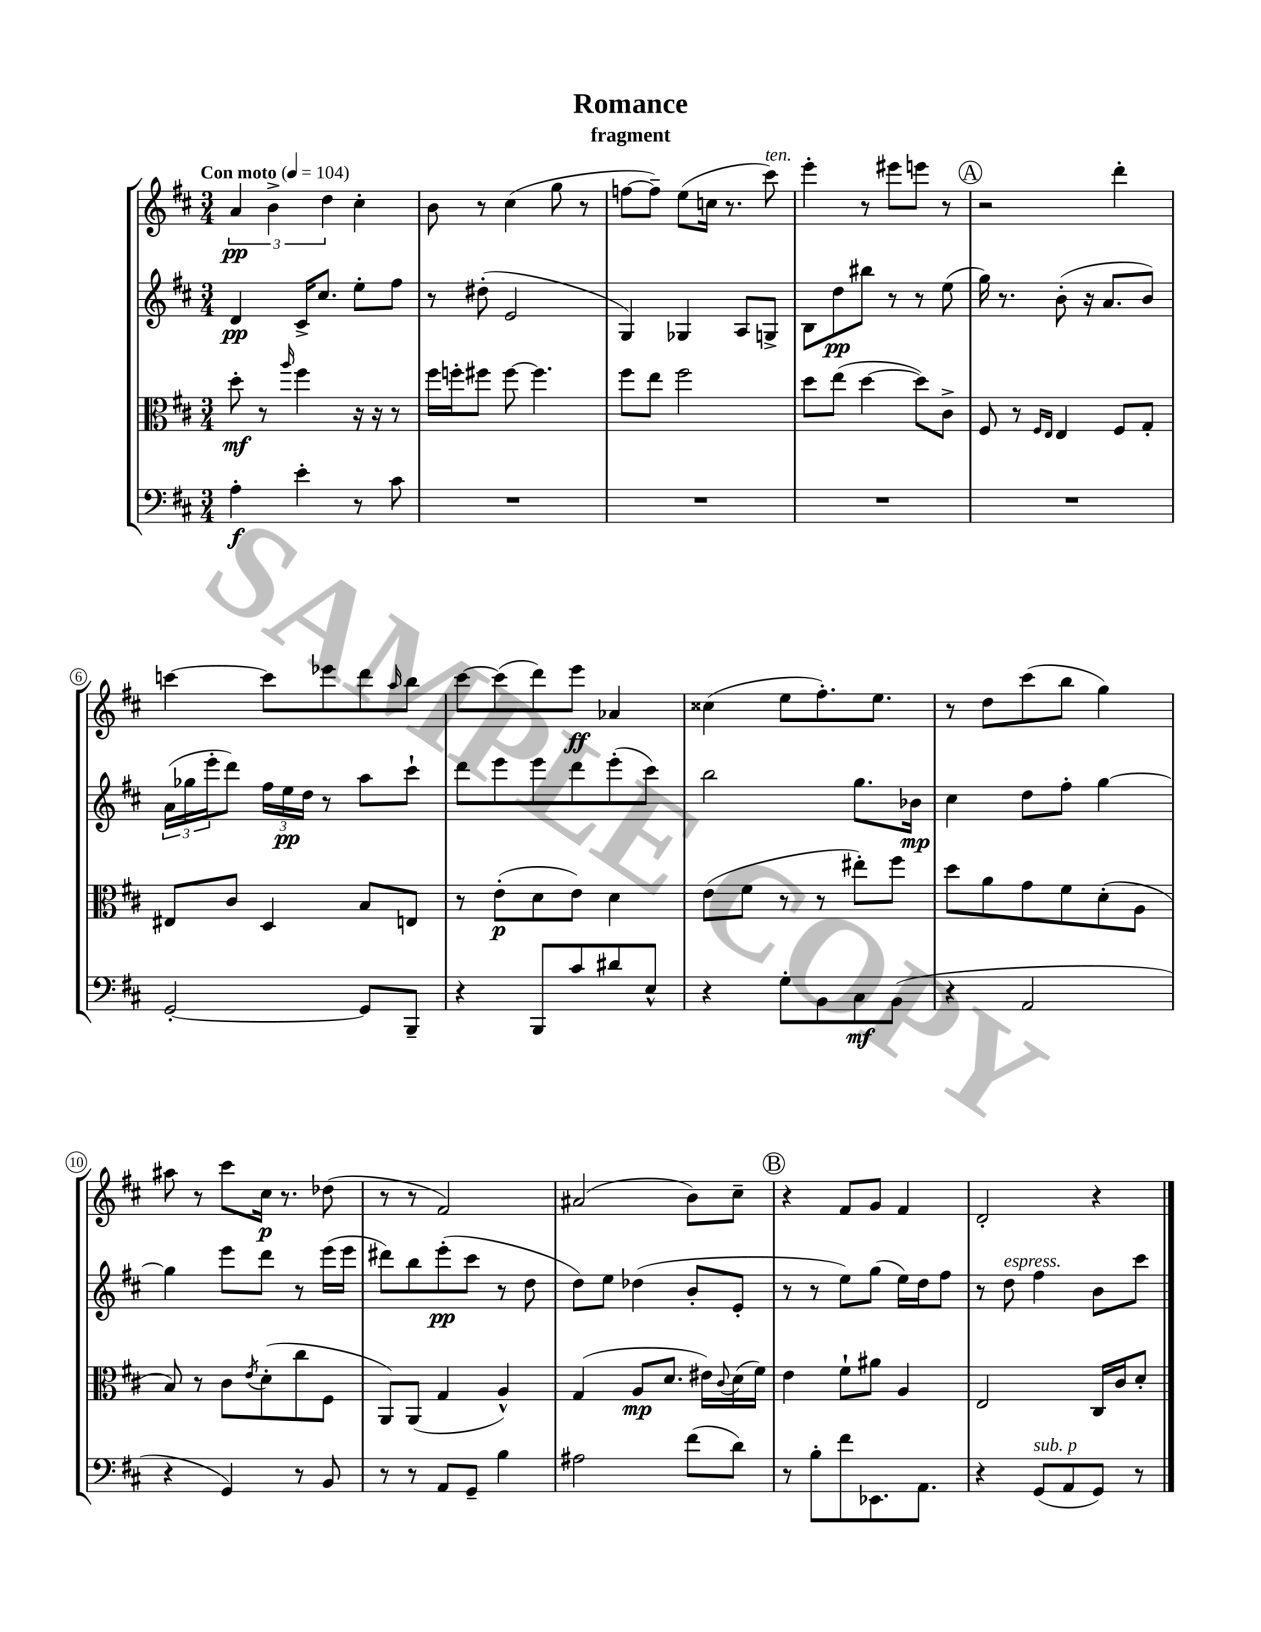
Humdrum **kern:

**kern	**kern	**kern	**kern
*staff4	*staff3	*staff2	*staff1
*clefF4	*clefC3	*clefG2	*clefG2
*k[f#c#]	*k[f#c#]	*k[f#c#]	*k[f#c#]
*M3/4	*M3/4	*M3/4	*M3/4
*MM104	*MM104	*MM104	*MM104
4A'	8dd'	4d	6a
.	8r	.	.
.	.	.	6b^
.	16qqaa	.	.
4e'	4ff#	16c#^	.
.	.	8.cc#	.
.	.	.	6dd
8r	16r	8ee'	4cc#'
.	16r	.	.
8c#	8r	8ff#	.
=	=	=	=
2.r	16ff#	8r	8b
.	16ff'	.	.
.	8ff#	(8dd#'	8r
.	[8ff#	2e	(4cc#
.	4.ff#]	.	.
.	.	.	8gg
.	.	.	8r
=	=	=	=
2.r	8ff#	4G)	[8ff
.	8ee	.	8ff~])
.	2ff#	4G-	(8ee
.	.	.	16cc
.	.	.	8.r
.	.	8A	.
.	.	8G^	8ccc#)
=	=	=	=
2.r	8dd	8B	4eee'
.	(8ee	8dd	.
.	[4dd	8bb#	8r
.	.	8r	8eee#
.	8dd])	8r	8eee
.	8c#^	(8ee	8r
=	=	=	=
2.r	8F#	16gg)	2r
.	.	8.r	.
.	8r	.	.
.	16qqF#	.	.
.	16qqE	.	.
.	4E	(8b'	.
.	.	16r	.
.	.	8.a	.
.	8F#	.	4ddd'
.	8G'	8b)	.
=	=	=	=
[2GG'	8E#	(24a	[4ccc
.	.	24gg-	.
.	.	24eee'	.
.	8c#	8ddd)	.
.	4D	24ff#	8ccc]
.	.	24ee	.
.	.	24dd	.
.	.	8r	8eee-
8GG]	8B	8aa	8ddd
.	.	.	16qqaa
8BBB~	8E	8ccc#`	8bb
=	=	=	=
4r	8r	8ddd	[8ccc#
.	(8e'	8eee	(8ccc#]
8BBB	8d	8eee	8ddd)
8c#	8e)	8ddd	8eee
8d#	4d	(8eee'	4a-
8E^^	.	8ccc#)	.
=	=	=	=
4r	(8e	2bb	(4cc##
.	8f#	.	.
8G'	8r	.	8ee
8BB	8r	.	8.ff#')
8C#	8ee#')	8.gg	.
.	.	.	8.ee
(8BB	8ff#	.	.
.	.	16b-	.
=	=	=	=
4r	8dd	4cc#	8r
.	8a	.	8dd
2AA	8g	8dd	(8ccc#
.	8f#	8ff#'	8bb
.	(8d'	[4gg	4gg)
.	8A	.	.
=	=	=	=
4r	8B)	4gg]	8aa#
.	8r	.	8r
4GG)	8c#	8eee	8ccc#
.	8qe	.	.
.	(8d'	8ddd	16cc#
.	.	.	8.r
8r	8cc#	8r	.
8BB	8F#	(16eee	(8dd-
.	.	16eee	.
=	=	=	=
8r	8AA)	8ddd#)	8r
8r	(8AA	8bb	8r
8AA	4G	(8eee'	2f#)
8GG~	.	8ccc#	.
4B	4A^^)	8r	.
.	.	8dd	.
=	=	=	=
2A#	(4G	8dd)	(2a#
.	.	8ee	.
.	8A	(4dd-	.
.	8.d	.	.
(8f#	.	8b'	8b)
.	16e#)	.	.
.	8qqc#	.	.
8d)	(16d	8e'	8cc#~
.	16f#)	.	.
=	=	=	=
8r	4e	8r	4r
8B'	.	8r	.
8f#	8f#`	8ee)	8f#
8.EE-	8a#	(8gg	8g
.	4A	16ee)	4f#
8.AA	.	16dd	.
.	.	8ff#	.
=	=	=	=
4r	2E	8r	2d'
.	.	8dd	.
(8GG	.	4ff#	.
8AA	.	.	.
8GG)	16C#	8b	4r
.	16c#	.	.
8r	8d'	8ccc#	.
==	==	==	==
*-	*-	*-	*-
